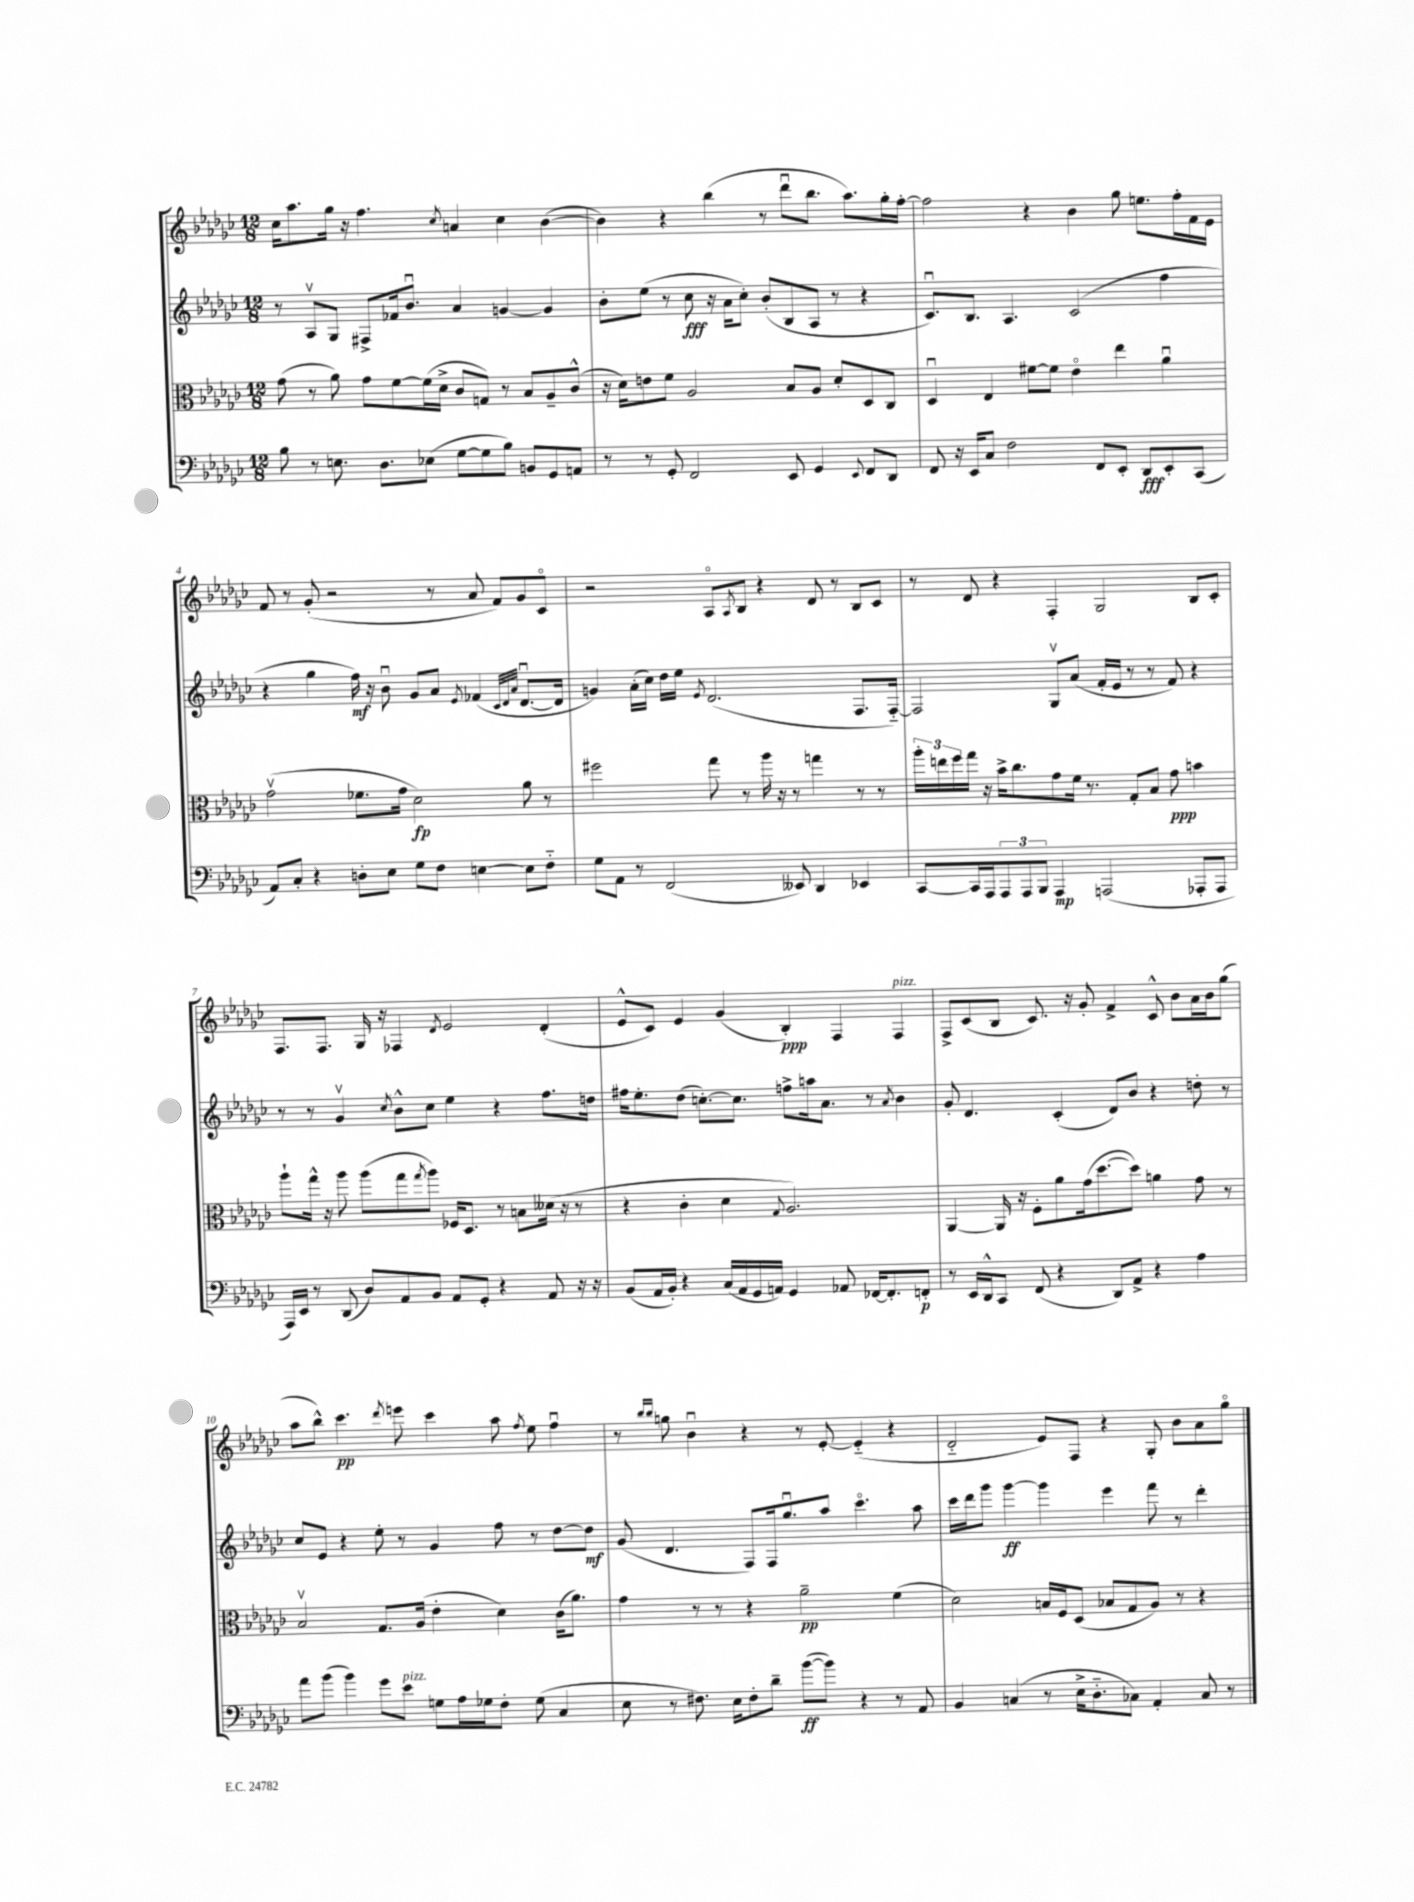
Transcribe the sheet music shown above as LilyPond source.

<<
\new StaffGroup <<
\new Staff = "s0" {
    \clef treble \key ges \major \numericTimeSignature \time 12/8
    ces''16 aes''8. ges''16 r16 f''4. \acciaccatura { ces''8 } a'4 ces''4 bes'4~( |
    bes'4) r4 bes''4( r8 des'''8\downbow bes''8. aes''8.) ges''16-. f''16~-. |
    f''2 r4 bes'4 ges''8 e''8. f''16-. f'16 ees'16 |
    f'8 r8 ges'8-.( r2 r8 aes'8 f'8) ges'8 ces'8\flageolet |
    r2 aes8\flageolet \acciaccatura { aes8 } bes8 r4 des'8 r8 bes8 ces'8 |
    r8 des'8 r4 f4-. ges2 bes8 ces'8-. |
    f8. f8. ges16 r16 fes4 \acciaccatura { des'8 } ees'2 des'4-.( |
    ees'8-^ ces'8) ees'4 ges'4( bes4-.\ppp) f4 f4^\markup { \italic "pizz." } |
    f8-> ces'8( bes8 ces'8.) r16 ges'8-. f'4-> ces'8-^ bes'8 aes'16 bes'16 ges''8( |
    aes''8 bes''8-^) ces'''4.\pp \acciaccatura { des'''8 } e'''8 ces'''4 aes''8 \acciaccatura { f''8 } ees''8 f''4\downbow |
    r8 \grace { bes''16 bes''16 } g''8 bes'4\downbow r4 r8 ees'8~-. ees'4-_( r4 |
    des'2-_ ees'8) f8 r4 ges8-. bes'8 aes'8 ges''8\flageolet \bar "|." |
}
\new Staff = "s1" {
    \clef treble \key ges \major \numericTimeSignature \time 12/8
    r8 aes8\upbow ges8 fis8-> fes'16 bes'8.\downbow aes'4 g'4~ g'4 |
    bes'8-. ees''8( r8 ces''8\fff r16 aes'16 ces''8-.) bes'8-.( bes8 aes8 r8 r4 |
    ces'8.\downbow) bes8. aes4. ces'2( f''4 |
    r4 ges''4 f''16\mf) r16 bes'8\downbow ges'8 aes'8 \acciaccatura { ees'8 } fes'4( \grace { ces'32 des'32 aes'32 } des'8.~\downbow des'16 |
    g'4) aes'16-.( ces''16) des''16 ees''16 \acciaccatura { ees'8 } des'2.( f8. f16~-_) |
    f2 ges8\upbow aes'8( f'16-. ees'16 r8 r8 f'8) r4 |
    r8 r8 ges'4\upbow \acciaccatura { ces''8 } bes'8-^ ces''8 ees''4 r4 f''8. d''16 |
    fis''16 ees''8.-. des''8( c''8.~-.) c''8. f''8-> a''16 aes'8. r8 \acciaccatura { aes'8 } bes'4 |
    ges'8-. des'4. ces'4-.( des'8) bes'8 r4 d''8-. r8 |
    ces''8 ees'8 r4 ees''8-. r8 ges'4 f''8 r8 des''8~ des''8\mf |
    ges'8( des'4. f8) f16 ges''8.\downbow aes''8 ces'''4.\flageolet aes''8 |
    ces'''16 des'''16 ges'''8 ges'''4~\ff ges'''4 ees'''4 f'''8 r8 des'''4-. \bar "|." |
}
\new Staff = "s2" {
    \clef alto \key ges \major \numericTimeSignature \time 12/8
    ges'8( r8 aes'8) ges'8 f'8~ f'16( des'16-> ces'8 g8) r8 bes8 aes8-- ces'8-^( |
    r16 des'16) e'8 f'8 aes2 bes8 aes8 des'8-. des8 ces8 |
    des4\downbow ees4 fis'8~ fis'8 ees'4\flageolet ees''4 aes'4\downbow |
    ges'2\upbow( fes'8. ges'16 des'2\fp) aes'8 r8 |
    fis''2 ges''8 r8 aes''16 r16 r8 g''4 r8 r8 |
    \tuplet 3/2 { aes''16-. e''16 f''16 } ges''16 r16 bes'16-> ces''8. ges'8 f'16 r8. ges8-. bes8 ges'8\ppp b'4 |
    aes''8-! ges''16-^ r16 aes''8 aes''8( ges''8 \acciaccatura { ges''8 } aes''8) fes16 des8. r8 b8 deses'16( r16 r8 |
    r4 ces'4-. des'4 \appoggiatura { ges8 } aes2.) |
    aes,4~ aes,16 r16 f8-. aes'8 ges'16( des''8.~ des''8) a'4 ges'8 r8 |
    bes2\upbow ges8. aes16( ees'4-. des'4) ces'16( aes'8.) |
    ges'4 r8 r8 r4 aes'2--\pp f'4( |
    des'2) b16 f16 des8( bes8 ges8 aes8) r8 r4 \bar "|." |
}
\new Staff = "s3" {
    \clef bass \key ges \major \numericTimeSignature \time 12/8
    bes8 r8 e8. des8. ees8( ges8~ ges8 bes8) b,8 ges,8 a,8 |
    r8 r8 ges,8-. f,2 ees,8 ges,4 \appoggiatura { ees,8 } f,8 des,8 |
    f,8 r16 ees,16 ces8 f2 f,8 ees,8-. des,8\fff ees,8-. ces,8( |
    aes,8) ces8-. r4 d8-. ees8 ges8 f8 e4~ e8 f8-_ |
    ges8 aes,8 r8 f,2( eeses,8) des,4 ees,4 |
    ces,8~ ces,16 aes,,16 \tuplet 3/2 { aes,,8 aes,,8 bes,,8 } aes,,4\mp a,,2( aes,,8-. aes,,8 |
    aes,,16) ees,16 r8 des,8( des8) aes,8 bes,8 aes,8 ges,8-. r4 aes,8 r16 r16 |
    bes,8( aes,16 bes,16-.) r4 ces16( aes,16 ges,16 a,16) ges,4 aes,8 fes,16~ fes,8.-. f,8-.\p |
    r8 ees,16 des,16-^ ces,8 f,8( r4 des,8) aes,8-> r4 aes4 |
    aes'8 bes'8( bes'4) ges'8 ees'8^\markup { \italic "pizz." } g8 aes16 ges16 f8-. ges8( ces4 |
    ees8 r8 fis8.) ees16 fis8-. des'8-- bes'8~\ff( bes'8) r4 r8 aes,8 |
    bes,4 c4( r8 ees16-> des8.-_ ces8) aes,4-. ces8 r8 \bar "|." |
}
>>
>>
